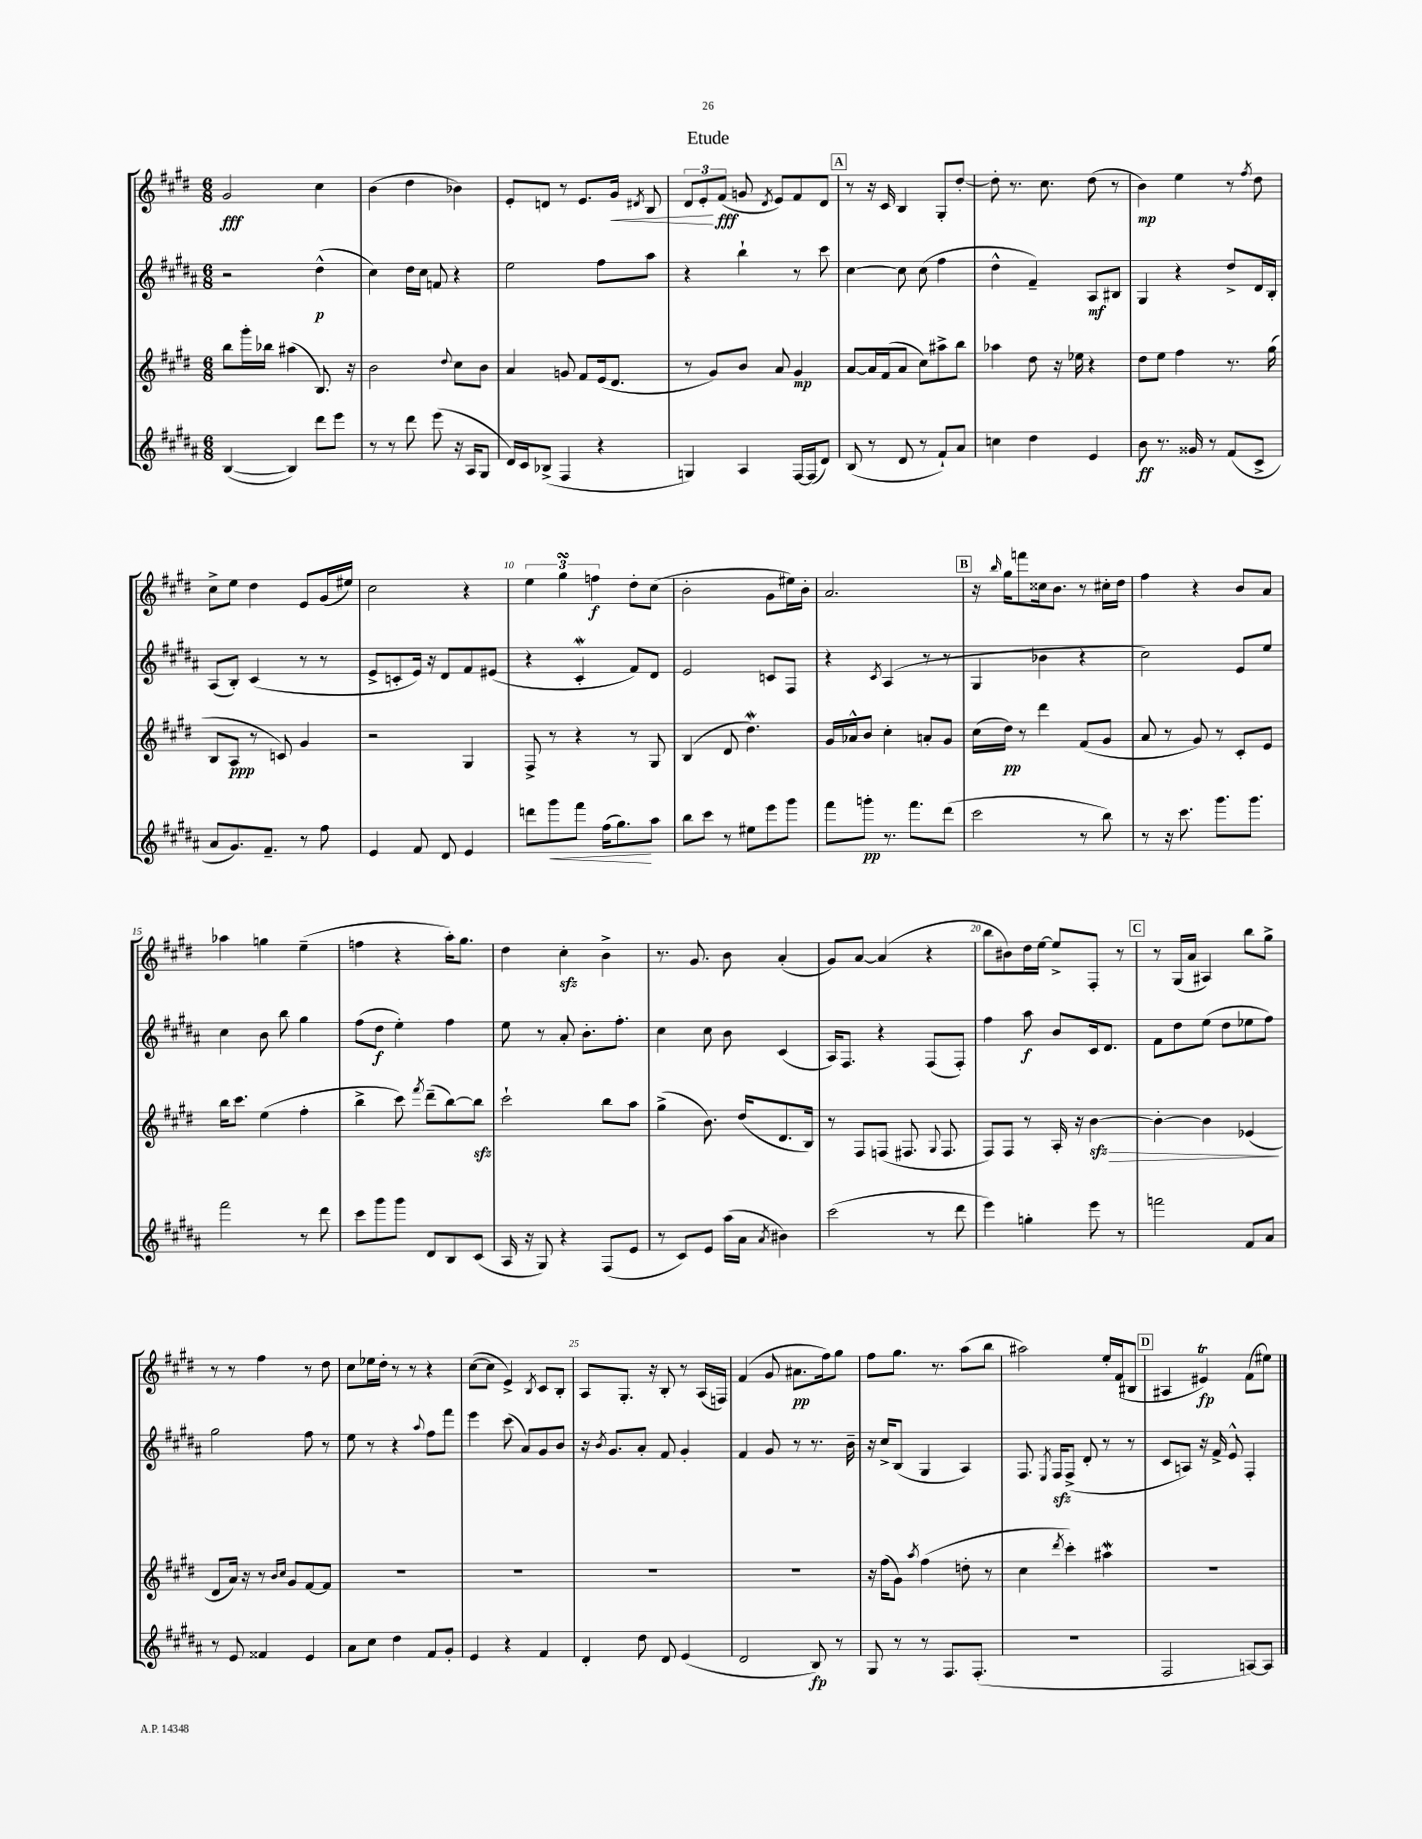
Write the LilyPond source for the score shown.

\header { title = "Etude" }
<<
\new StaffGroup <<
\new Staff = "s0" {
    \clef treble \key e \major \numericTimeSignature \time 6/8
    \autoBeamOff gis'2\fff cis''4 |
    b'4( dis''4 bes'4) |
    e'8[-. d'8] r8 e'8.[ gis'16]\< \acciaccatura { dis'8 } b8 |
    \tuplet 3/2 { dis'8[ e'8-.\! fis'8]\fff( } g'8 \acciaccatura { dis'8 } e'8[) fis'8 dis'8] |
    \mark \markup { \box "A" } r8 r16 cis'16 b4 gis8[-. dis''8]~-. |
    dis''8-. r8. cis''8. dis''8( r8 |
    b'4\mp) e''4 r8 \acciaccatura { fis''8 } dis''8 |
    cis''8[-> e''8] dis''4 e'8[ gis'16( eis''16]) |
    cis''2 r4 |
    \tuplet 3/2 { e''4 gis''4\turn f''4\f } dis''8[-. cis''8]( |
    b'2-. gis'8[ eis''16) b'16]-. |
    a'2. |
    \mark \markup { \box "B" } r16 \grace { b''16 } gis''16[ f'''8 cisis''16 b'8.] r8 cis''16[-. dis''16] |
    fis''4 r4 b'8[ a'8] |
    aes''4 g''4 e''4--( |
    f''4 r4 a''16[-.) gis''8.] |
    dis''4 cis''4-.\sfz b'4-> |
    r8. gis'8. b'8 a'4-.( |
    gis'8[) a'8]~ a'4( r4 |
    b''8[ bis'8) dis''16 e''16]~ e''8[-> fis8]-. r8 |
    \mark \markup { \box "C" } r8 gis16[( a'16] ais4) b''8[ gis''8]-> |
    r8 r8 fis''4 r8 dis''8 |
    cis''8[ ees''16 dis''16]-. r8 r8 r4 |
    cis''8[~( cis''8] e'4->) \acciaccatura { b8 } cis'8[ b8]-. |
    a8[ gis8.]-. r16 b8-. r8 a16[( f16]) |
    fis'4( gis'8 ais'8.[\pp fis''16) gis''8] |
    fis''8[ gis''8.] r8. a''8[( b''8] |
    ais''2) e''16[-. fis'16( bis8] |
    \mark \markup { \box "D" } ais4 eis'4\trill\fp) fis'8[( eis''8]) \bar "|." |
}
\new Staff = "s1" {
    \clef treble \key b \major \numericTimeSignature \time 6/8
    \autoBeamOff r2 dis''4-^\p( |
    cis''4) dis''16[ cis''16] f'8 r4 |
    e''2 fis''8[ ais''8] |
    r4 b''4-! r8 cis'''8 |
    \mark \markup { \box "A" } cis''4~ cis''8 cis''8( fis''4 |
    dis''4-^ fis'4--) ais8[\mf bis8] |
    gis4 r4 dis''8[-> dis'16 b16]-. |
    ais8[( b8]-.) cis'4( r8 r8 |
    e'8[-> c'8-. e'16]) r16 dis'8[ fis'8 eis'8]( |
    r4 cis'4-.\mordent fis'8[) dis'8] |
    e'2 c'8[ fis8] |
    r4 \acciaccatura { cis'8 } ais4( r8 r8 |
    \mark \markup { \box "B" } gis4 bes'4 r4 |
    cis''2) e'8[ e''8] |
    cis''4 b'8 b''8 gis''4 |
    fis''8[( dis''8]\f e''4-.) fis''4 |
    e''8 r8 ais'8-. b'8.[-. fis''8.]-. |
    cis''4 cis''8 b'8 cis'4( |
    ais16[) fis8.] r4 fis8[( fis8]-.) |
    fis''4 ais''8\f b'8[ cis'16 dis'8.] |
    \mark \markup { \box "C" } fis'8[ dis''8 e''8]( dis''8[ ees''8 fis''8]) |
    gis''2 fis''8 r8 |
    e''8 r8 r4 \appoggiatura { ais''8 } fis''8[ fis'''8] |
    e'''4 cis'''8( ais'8[) gis'8 b'8] |
    r16 \acciaccatura { b'8 } gis'8.[ ais'8]-. fis'8 gis'4-. |
    fis'4 gis'8 r8 r8. b'16-- |
    r16 cis''16[-> b8]( gis4 ais4) |
    fis8. \acciaccatura { e8 } fis16[\sfz fis8]->( dis'8-. r8 r8 |
    \mark \markup { \box "D" } cis'8[ a8]) r16 fis'16-> e'8-^ fis4-. \bar "|." |
}
\new Staff = "s2" {
    \clef treble \key e \major \numericTimeSignature \time 6/8
    \autoBeamOff b''8[ gis'''16-. bes''16] ais''4( b8.) r16 |
    b'2 \appoggiatura { dis''8 } cis''8[ b'8] |
    a'4 g'8 fis'8[ e'16( dis'8.] |
    r8 gis'8[) b'8] a'8 gis'4\mp |
    \mark \markup { \box "A" } a'8[~ a'16 fis'16( a'8] cis''8[) ais''8-> b''8] |
    aes''4 dis''8 r16 ees''16 r4 |
    dis''8[ e''8] fis''4 r8. gis''16( |
    b8[ a8]\ppp r8 c'8) gis'4 |
    r2 gis4 |
    fis8-> r8 r4 r8 gis8 |
    b4( dis'8 dis''4.\mordent) |
    gis'16[ aes'16-^ b'8] cis''4-. a'8[-. gis'8] |
    \mark \markup { \box "B" } cis''16[( dis''16]\pp) r8 dis'''4 fis'8[( gis'8] |
    a'8 r8 gis'8) r8 cis'8[-. e'8] |
    b''16[ cis'''8.] e''4( fis''4-. |
    b''4-> cis'''8) \acciaccatura { fis'''8 } dis'''8[--( b''8~) b''8]\sfz |
    cis'''2-! b''8[ a''8] |
    gis''4->( b'8.) dis''16[( dis'8. b16]) |
    r8 fis8[ f8]( fis8. \appoggiatura { gis8 } fis8. |
    fis8[) fis8] r8 a16-. r16 b'4~\sfz\> |
    \mark \markup { \box "C" } b'4~-. b'4 ees'4\!( |
    dis'8[ a'16]) r16 r8 \grace { b'16[ cis''16] } gis'8[ fis'8~ fis'8] |
    R2. |
    R2. |
    R2. |
    R2. |
    r16 fis''16[( gis'8]) \acciaccatura { a''8 } fis''4( d''8-. r8 |
    cis''4 \acciaccatura { dis'''8 } cis'''4-.) ais''4\mordent |
    \mark \markup { \box "D" } R2. \bar "|." |
}
\new Staff = "s3" {
    \clef treble \key b \major \numericTimeSignature \time 6/8
    \autoBeamOff b4~( b4) dis'''8[ e'''8] |
    r8 r8 dis'''8 e'''8( r16 ais16[ gis8] |
    dis'16[) cis'16 bes8]->( fis4 r4 |
    g4) ais4 fis16[~ fis16( dis'8]) |
    \mark \markup { \box "A" } b8( r8 dis'8 r8 fis'8[-!) ais'8] |
    c''4 dis''4 e'4 |
    b'8\ff r8. gisis'16 r8 fis'8[( cis'8]-> |
    ais'8[ gis'8.) fis'8.]-- r8 fis''8 |
    e'4 fis'8 dis'8 e'4 |
    d'''8[ gis'''8\< fis'''8] fis''16[( gis''8.\!) ais''8] |
    b''8[ cis'''8] r8 eis''8[ e'''8 gis'''8] |
    fis'''8[ g'''8]-.\pp r8. fis'''8.[ dis'''8]( |
    \mark \markup { \box "B" } cis'''2 r8 b''8) |
    r8 r16 cis'''8. gis'''8.[ gis'''8.] |
    fis'''2 r8 dis'''8 |
    cis'''8[ gis'''8 gis'''8] dis'8[ b8 cis'8]( |
    ais16 r16 gis8) r4 fis8[( e'8] |
    r8 cis'8[) e'8] ais''16[( ais'16] \acciaccatura { ais'8 } bis'4) |
    cis'''2( r8 dis'''8 |
    e'''4) g''4-. e'''8 r8 |
    \mark \markup { \box "C" } f'''2 fis'8[ ais'8] |
    r8 e'8 fisis'4 e'4 |
    ais'8[ cis''8] dis''4 fis'8[ gis'8]-. |
    e'4 r4 fis'4 |
    dis'4-. dis''8 dis'8 e'4( |
    dis'2 b8\fp) r8 |
    gis8 r8 r8 fis8.[ fis8.]-.( |
    R2. |
    \mark \markup { \box "D" } fis2 a8[~) a8] \bar "|." |
}
>>
>>
\layout { \context { \Score \override BarNumber.break-visibility = ##(#f #t #t) barNumberVisibility = #(every-nth-bar-number-visible 5) } }
